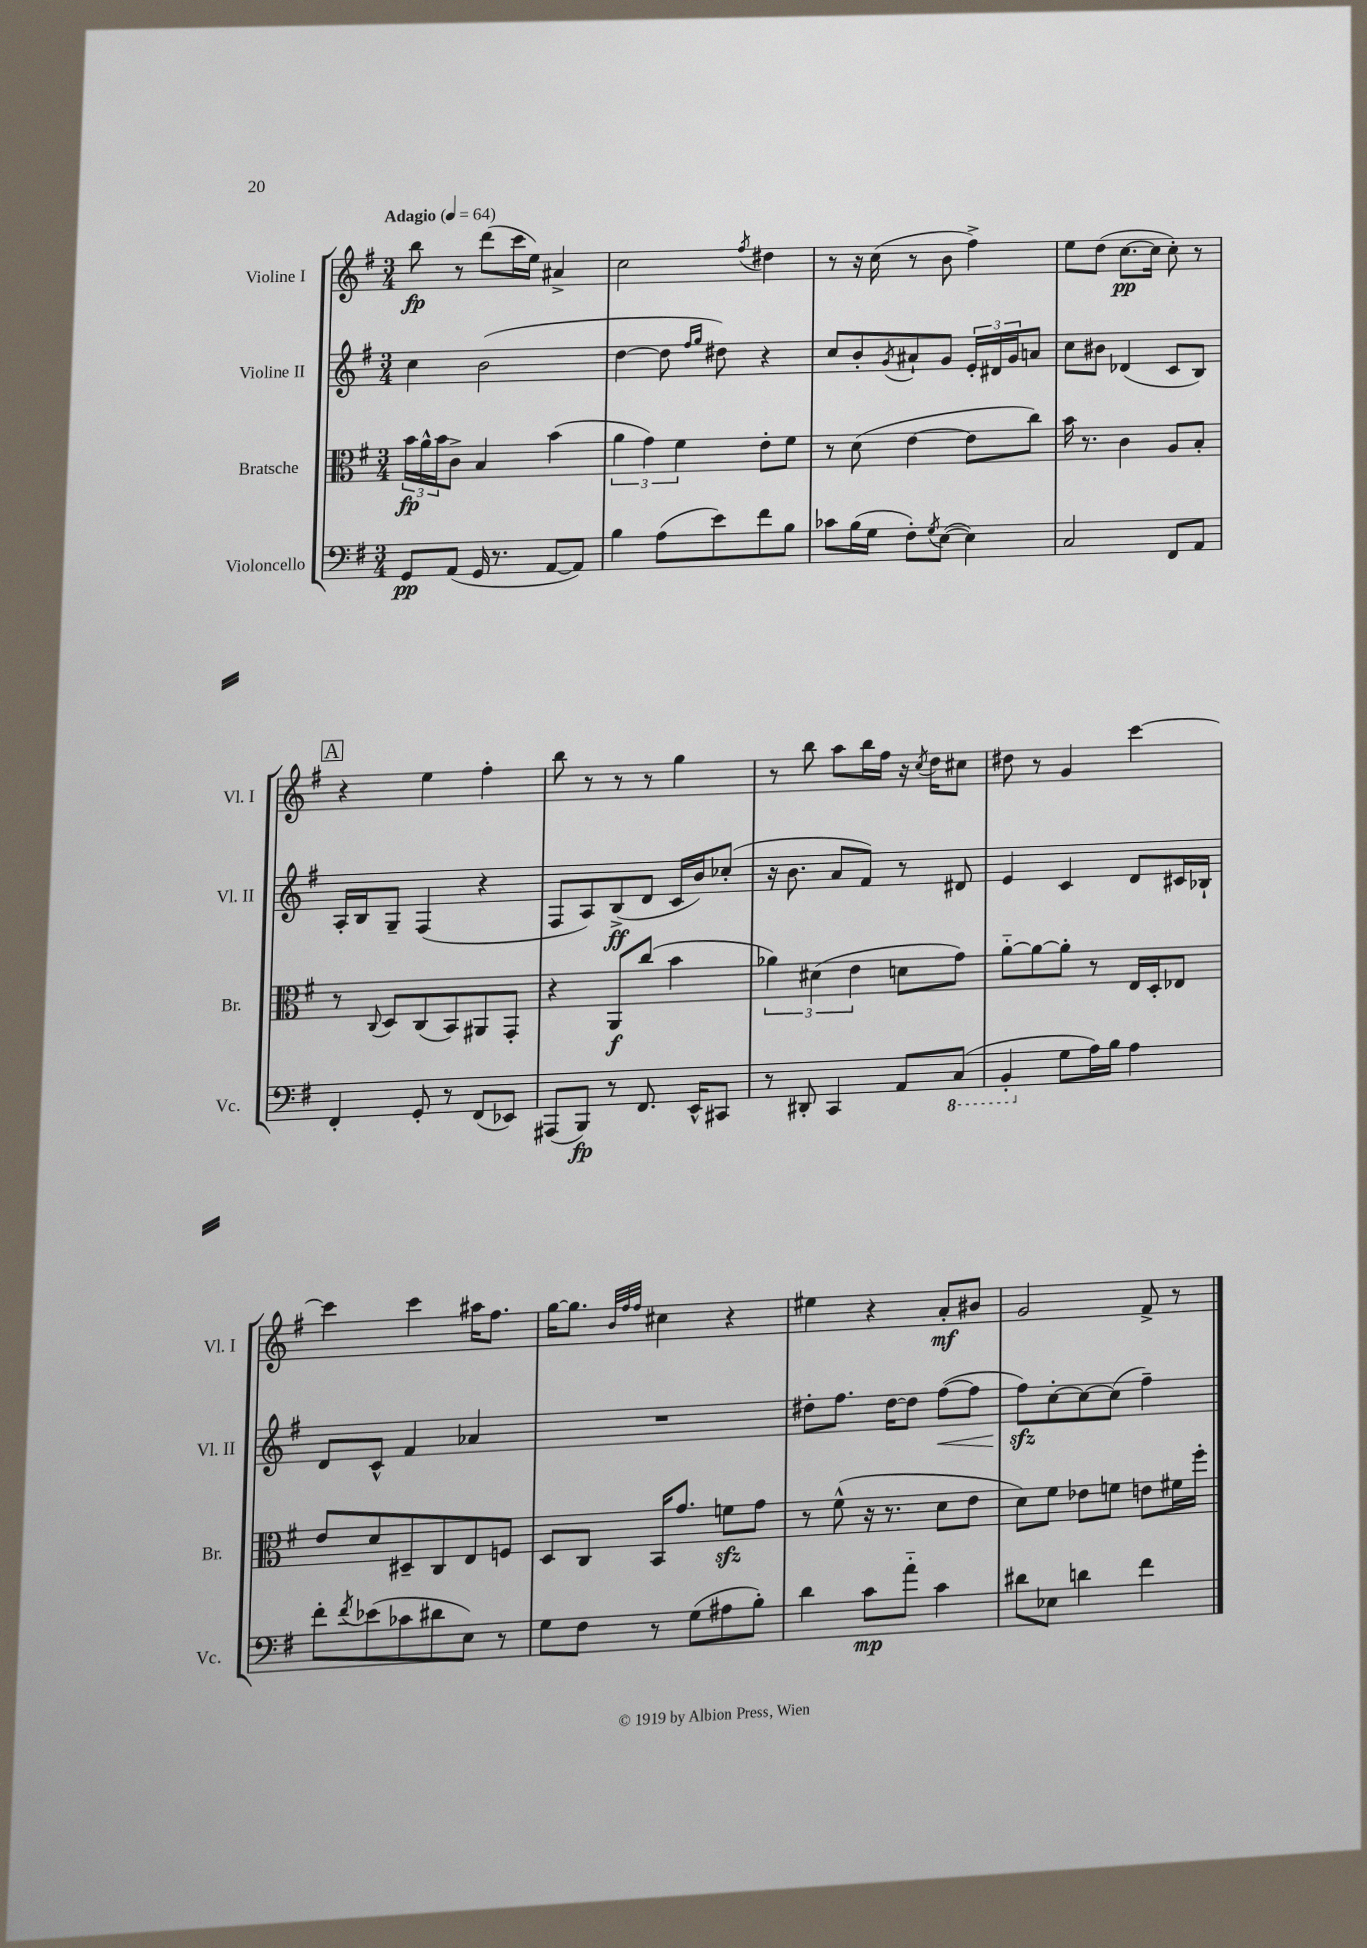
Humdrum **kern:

**kern	**dynam	**kern	**dynam	**kern	**dynam	**kern	**dynam
*part4	*part4	*part3	*part3	*part2	*part2	*part1	*part1
*staff4	*staff4	*staff3	*staff3	*staff2	*staff2	*staff1	*staff1
*I"Violoncello	*	*I"Bratsche	*	*I"Violine II	*	*I"Violine I	*
*I'Vc.	*	*I'Br.	*	*I'Vl. II	*	*I'Vl. I	*
*clefF4	*	*clefC3	*	*clefG2	*	*clefG2	*
*k[f#]	*	*k[f#]	*	*k[f#]	*	*k[f#]	*
*M3/4	*	*M3/4	*	*M3/4	*	*M3/4	*
*MM64	*	*MM64	*	*MM64	*	*MM64	*
=1	=1	=1	=1	=1	=1	=1	=1
!	!	!	!	!	!	!LO:TX:a:B:t=Adagio	!
8GG/L	pp	24b\LL	fp	4cc\	.	8bb\	fp
.	.	24a^^\	.	.	.	.	.
.	.	24b\J	.	.	.	.	.
(8AA/J	.	8c^\J	.	.	.	8r	.
16GG/	.	4B/	.	(2b\	.	(8ddd\L	.
8.r	.	.	.	.	.	.	.
.	.	.	.	.	.	16ccc\L	.
.	.	.	.	.	.	16ee\JJ)	.
[8AA/L	.	(4b\	.	.	.	4a#X^/	.
8AA/J])	.	.	.	.	.	.	.
=2	=2	=2	=2	=2	=2	=2	=2
4B\	.	6a\	.	[4dd\	.	2cc\	.
.	.	6g\)	.	.	.	.	.
(8A\L	.	.	.	8dd\]	.	.	.
.	.	6f#\	.	.	.	.	.
.	.	.	.	16qqff#/LL	.	.	.
.	.	.	.	16qqgg/JJ	.	.	.
8e\)	.	.	.	8dd#X\)	.	.	.
.	.	.	.	.	.	8qff#/	.
8f#\	.	8e'\L	.	4r	.	4dd#X\	.
8B\J	.	8f#\J	.	.	.	.	.
=3	=3	=3	=3	=3	=3	=3	=3
8c-X\L	.	8r	.	8cc/L	.	8r	.
(16B\L	.	(8d\	.	8b'/	.	16r	.
16G\JJ	.	.	.	.	.	(16cc\	.
.	.	.	.	8qg/	.	.	.
8F#'\L)	.	[4e\	.	8a#X`/	.	8r	.
8qG/	.	.	.	.	.	.	.
([8E\J	.	.	.	8g/J	.	8b\	.
4E\])	.	8e\L]	.	24e'/LL	.	4ff#^\)	.
.	.	.	.	24d#X/	.	.	.
.	.	.	.	24g/J	.	.	.
.	.	8cc\J)	.	8an/J	.	.	.
=4	=4	=4	=4	=4	=4	=4	=4
2C/	.	16b\	.	8cc\L	.	8ee\L	.
.	.	8.r	.	.	.	.	.
.	.	.	.	8b#X\J	.	(8dd\J	.
.	.	4c\	.	(4d-X/	.	[8.cc\L	pp
.	.	.	.	.	.	16cc\Jk]	.
8FF#/L	.	8A/L	.	8c/L	.	8cc'\)	.
8AA/J	.	8B'/J	.	8B/J)	.	8r	.
!!LO:LB:g=z
!!LO:REH:place=s1:t=A
=5	=5	=5	=5	=5	=5	=5	=5
4FF#'/	.	8r	.	16A'/LL	.	4r	.
.	.	.	.	16B/J	.	.	.
.	.	8qqC/	.	.	.	.	.
.	.	8D/L	.	8G~/J	.	.	.
8GG'/	.	(8C/	.	(4F#/	.	4ee\	.
8r	.	8BB/)	.	.	.	.	.
(8FF#/L	.	8AA#X/	.	4r	.	4ff#'\	.
8EE-X/J)	.	8GG'/J	.	.	.	.	.
=6	=6	=6	=6	=6	=6	=6	=6
(8AAA#X/L	.	4r	.	8F#/L	.	8bb\	.
8BBB/J)	fp	.	.	8A/)	.	8r	.
8r	.	8AA/L	f	(8B^/	ff	8r	.
8.FF#/	.	(8cc/J	.	8d/J	.	8r	.
.	.	4b\	.	16c/LL	.	4gg\	.
16EE^^/KL	.	.	.	16b/J)	.	.	.
8CC#X/J	.	.	.	(8cc-X'/J	.	.	.
=7	=7	=7	=7	=7	=7	=7	=7
8r	.	6a-X\)	.	16r	.	8r	.
.	.	.	.	8.b\	.	.	.
8DD#X'/	.	.	.	.	.	8bb\	.
.	.	(6d#X\	.	.	.	.	.
4CC/	.	.	.	8a/L	.	8aa\L	.
.	.	6e\	.	.	.	.	.
.	.	.	.	8f#/J)	.	16bb\L	.
.	.	.	.	.	.	16ff#\JJ	.
8AA/L	.	8dn\L	.	8r	.	16r	.
.	.	.	.	.	.	8qcc/	.
.	.	.	.	.	.	16dd\KL	.
*8ba	*	*	*	*	*	*	*
(8CC/J	.	8g\J)	.	8d#X/	.	8cc#X\J	.
=8	=8	=8	=8	=8	=8	=8	=8
4BBB'/	.	[8a\L	.	4e/	.	8dd#X\	.
.	.	8a\_	.	.	.	8r	.
*X8ba	*	*	*	*	*	*	*
8G\L	.	8a'\J]	.	4c/	.	4g/	.
16A\L)	.	8r	.	.	.	.	.
16B\JJ	.	.	.	.	.	.	.
4A\	.	16E/LL	.	8d/L	.	[4ccc\	.
.	.	16D'/J	.	.	.	.	.
.	.	8E-X/J	.	16c#X/L	.	.	.
.	.	.	.	16B-X`/JJ	.	.	.
!!LO:LB:g=z
=9	=9	=9	=9	=9	=9	=9	=9
8f#'\L	.	8e/L	.	8d/L	.	4ccc\]	.
8qf#/	.	.	.	.	.	.	.
(8e-X\	.	8d/	.	8c^^/J	.	.	.
8c-X\	.	8D#X~/	.	4f#/	.	4ccc\	.
8d#X\	.	8C/	.	.	.	.	.
8E\J)	.	8E/	.	4a-X/	.	16aa#X\KL	.
.	.	.	.	.	.	8.ff#\J	.
8r	.	8Fn/J	.	.	.	.	.
=10	=10	=10	=10	=10	=10	=10	=10
8G\L	.	8D/L	.	2.r	.	[16gg\KL	.
.	.	.	.	.	.	8.gg\J]	.
8F#\J	.	8C/J	.	.	.	.	.
.	.	.	.	.	.	32qqb/LLL	.
.	.	.	.	.	.	32qqff#/	.
.	.	.	.	.	.	32qqff#/JJJ	.
8r	.	16BB/KL	.	.	.	4cc#X\	.
.	.	8.g/J	.	.	.	.	.
(8G\L	.	.	.	.	.	.	.
8A#X\	.	8fnzz\L	.	.	.	4r	.
8B'\J)	.	8g\J	.	.	.	.	.
=11	=11	=11	=11	=11	=11	=11	=11
4d\	.	8r	.	8dd#X'\L	.	4ee#X\	.
.	.	(8f#^^\	.	8.ff#\J	.	.	.
8c\L	mp	16r	.	.	.	4r	.
.	.	8.r	.	[16dd#\KL	.	.	.
8a\J	.	.	.	8dd#\J]	.	.	.
!	!	!	!	!	!LO:HP:b	!	!
4c\	.	8d\L	.	([8ff#\L	<	8a'/L	mf
.	.	8e\J	.	8ff#\J]	.	8b#X/J	.
=12	=12	=12	=12	=12	=12	=12	=12
8d#X\L	.	8d\L)	.	8ff#zz\L)	.	2g/	.
8E-X\J	.	8f#\J	.	[8cc'\	[	.	.
4dn\	.	8e-X\L	.	8cc\_	.	.	.
.	.	8fn\J	.	(8cc\J]	.	.	.
4f#\	.	8en\L	.	4ff#~\)	.	8f#^/	.
.	.	16f#X\L	.	.	.	8r	.
.	.	16ff#'\JJ	.	.	.	.	.
==	==	==	==	==	==	==	==
*-	*-	*-	*-	*-	*-	*-	*-
